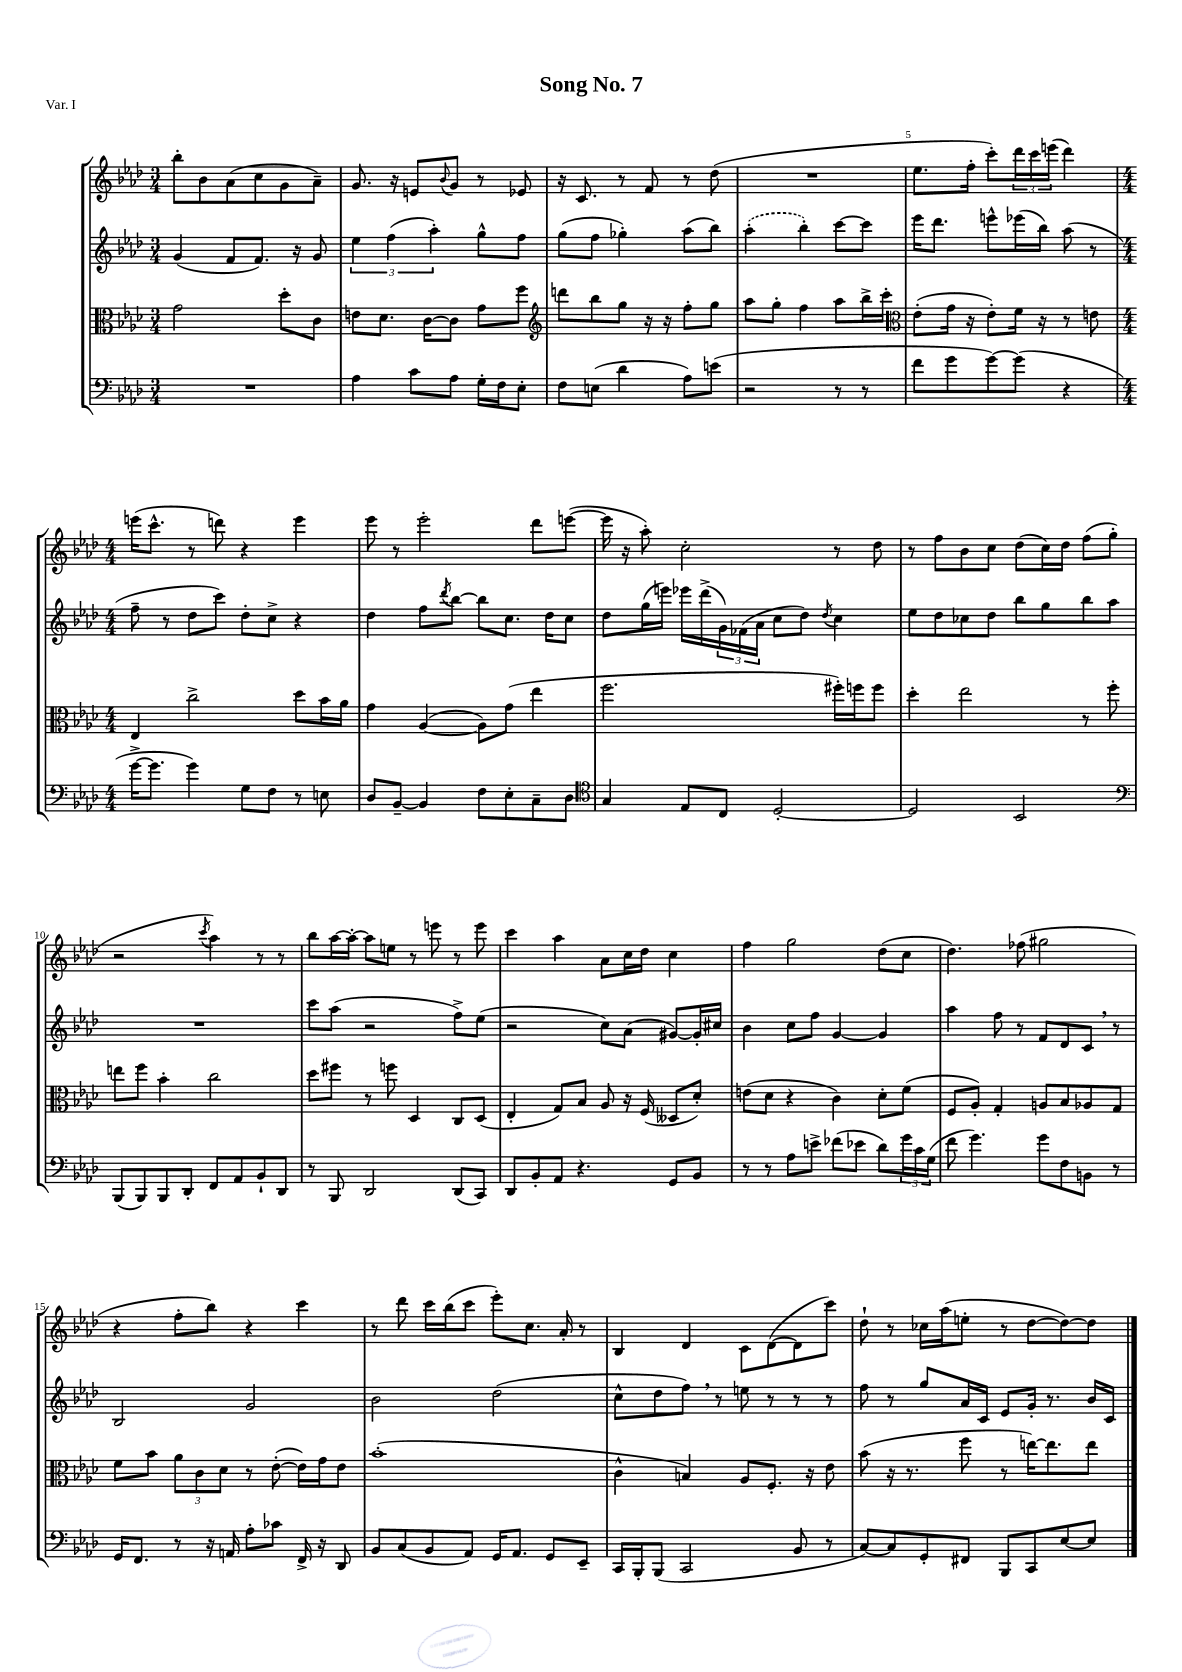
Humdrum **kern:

**kern	**kern	**kern	**kern
*staff4	*staff3	*staff2	*staff1
*clefF4	*clefC3	*clefG2	*clefG2
*k[b-e-a-d-]	*k[b-e-a-d-]	*k[b-e-a-d-]	*k[b-e-a-d-]
*M3/4	*M3/4	*M3/4	*M3/4
2.r	2g\	(4g/	8bb-'\L
.	.	.	8b-\
.	.	8f/L	(8a-\
.	.	8.f/J)	8cc\
.	8dd-'\L	.	8g\
.	.	16r	.
.	8c\J	8g/	8a-~\J)
=	=	=	=
4A-\	8e\L	6ee-\	8.g/
.	8.d-\J	.	.
.	.	(6ff\	.
.	.	.	16r
8c\L	.	.	8e/L
.	[16c\LK	.	.
.	.	6aa-'\)	.
.	.	.	8qqb-/
8A-\J	8c\]J	.	8g/J
16G'\LL	8g\L	8gg^^\L	8r
16F\J	.	.	.
8E-'\J	8ff\J	8ff\J	8e-/
=	=	=	=
*	*clefG2	*	*
8F\L	8ddd\L	(8gg\L	16r
.	.	.	8.c/
(8E\J	8bb-\	8ff\J	.
4d-\	8gg\J	4gg-'\)	8r
.	16r	.	8f/
.	16r	.	.
8A-\L)	8ff'\L	(8aa-\L	8r
(8e\J	8gg\J	8bb-\J)	(8dd-\
=	=	=	=
2r	8aa-\L	(4aa-'\	2.r
.	8gg'\J	.	.
.	4ff\	4bb-'\)	.
8r	8aa-\L	[8ccc\L	.
8r	16bb-^\L	8ccc\]J	.
.	16ccc'\JJ	.	.
=	=	=	=
*	*clefC3	*	*
8f\L	(8e-'\L	16eee-\LK	8.ee-\L
.	.	8.ddd-\J	.
8g\	16g\Jk	.	.
.	16r	.	16ff'\Jk
[8g\)	8e-'\L)	8eee^^\L	8ccc'\L)
(8g\]J	16f\Jk	(16eee-\L	24ddd-\L
.	.	.	24ccc\
.	16r	16bb-\JJ)	.
.	.	.	(24eee\JJ
4r	8r	(8aa-\	4ddd-\)
.	8e\	8r	.
=	=	=	=
*M4/4	*M4/4	*M4/4	*M4/4
[16g^\LK	4E-/	8ff~\	(16eee\LK
8.g\]J	.	.	8.ccc^^\J
.	.	8r	.
4g\)	2cc^\	8dd-\L	8r
.	.	8ccc\J)	8ddd\)
8G\L	.	8dd-'\L	4r
8F\J	.	8cc^\J	.
8r	8dd-\L	4r	4eee\
8E\	16b-\L	.	.
.	16a-\JJ	.	.
=	=	=	=
8D-/L	4g\	4dd-\	8eee-\
[8BB-~/J	.	.	8r
4BB-/]	([4A-/	8ff\L	2eee-'\
.	.	8qddd-/	.
.	.	[8bb-\J	.
8F\L	8A-\]L)	8bb-\]L	.
8E-'\	(8g\J	8.cc\J	.
8C~\	4ee-\	.	8ddd-\L
.	.	16dd-\LK	.
8D-\J	.	8cc\J	([8eee\J
=	=	=	=
*clefC4	*	*	*
4G/	2.ff\	8dd-\L	16eee\]
.	.	.	16r
.	.	(16gg\L	8aa-'\)
.	.	16eee\JJ)	.
8E-/L	.	16eee-\LL	2cc'\
.	.	(16ddd-^\	.
8C/J	.	24g\)	.
.	.	(24f-\	.
.	.	24a-\JJ	.
[2D-'/	.	8cc\L	.
.	.	8dd-\J)	.
.	.	8qdd-/	.
.	16ff#'\LL)	4cc\	8r
.	16ff\J	.	.
.	8ff\J	.	8dd-\
=	=	=	=
2D-/]	4dd-'\	8ee-\L	8r
.	.	8dd-\	8ff\L
.	2ee-\	8cc-\	8b-\
.	.	8dd-\J	8cc\J
2BB-/	.	8bb-\L	(8dd-\L
.	.	8gg\	16cc\L)
.	.	.	16dd-\JJ
.	8r	8bb-\	(8ff\L
.	8ff'\	8aa-\J	8gg'\J
=	=	=	=
*clefF4	*	*	*
(8BBB-/L	8ee\L	1r	2r
8BBB-/)	8ff\J	.	.
8BBB-/	4b-'\	.	.
8DD-'/J	.	.	.
.	.	.	8qccc/
8FF/L	2cc\	.	4aa-\)
8AA-/	.	.	.
8BB-`/	.	.	8r
8DD-/J	.	.	8r
=	=	=	=
8r	8dd-\L	8ccc\L	8bb-\L
8BBB-/	8ff#\J	(8aa-\J	[16aa-\L
.	.	.	16aa-'\_JJ
2DD-/	8r	2r	8aa-\]L
.	8ff\	.	8ee\J
.	4D-/	.	8r
.	.	.	8eee\
(8DD-/L	8C/L	8ff^\L)	8r
8CC/J)	(8D-/J	(8ee-\J	8eee\
=	=	=	=
8DD-/L	4E-'/	2r	4ccc\
8BB-'/	.	.	.
8AA-/J	8G/L)	.	4aa-\
4.r	8B-/J	.	.
.	8A-/	8cc\L)	8a-\L
.	16r	(8a-\J	16cc\L
.	(16F/	.	16dd-\JJ
8GG/L	8D--/L	[8g#/L)	4cc\
8BB-/J	8d-'/J)	16g#'/]L	.
.	.	16cc#/JJ	.
=	=	=	=
8r	(8e\L	4b-\	4ff\
8r	8d-\J	.	.
8A-\L	4r	8cc\L	2gg\
8e^\J	.	8ff\J	.
(8f-\L	4c\)	[4g/	.
8e-\J	.	.	.
8d-\L)	8d-'\L	4g/]	(8dd-\L
24g\L	(8f\J	.	8cc\J
24c\	.	.	.
(24G\JJ	.	.	.
=	=	=	=
8f\	8F/L	4aa-\	4.dd-\)
4.g\)	8A-'/J)	.	.
.	4G'/	8ff\	.
.	.	8r	(8ff-\
8g\L	8A/L	8f/L	2gg#\
8F\	8B-/	8d-/	.
8BB\J	8A-/	8c/J	.
8r	8G/J	8r	.
=	=	=	=
16GG/LK	8f\L	2B-/	4r
8.FF/J	.	.	.
.	8b-\J	.	.
8r	12a-\L	.	8ff'\L
.	12c\	.	.
16r	.	.	8bb-\J)
.	12d-\J	.	.
16AA/	.	.	.
8A-'\L	8r	2g/	4r
8c-\J	([8e-'\	.	.
16FF^/	16e-\]LL)	.	4ccc\
16r	16g\J	.	.
8DD-/	8e-\J	.	.
=	=	=	=
8BB-/L	(1b-'	2b-\	8r
(8C/	.	.	8ddd-\
8BB-/	.	.	16ccc\LL
.	.	.	(16bb-\J
8AA-/J)	.	.	8ccc\J
16GG/LK	.	(2dd-\	8eee-'\L)
8.AA-/J	.	.	.
.	.	.	8.cc\J
8GG/L	.	.	.
.	.	.	16a-'/
8EE-~/J	.	.	8r
=	=	=	=
16CC/LL	4c^^\	8cc^^\L	4B-/
16BBB-'/J	.	.	.
(8BBB-/J	.	8dd-\	.
2CC/	4B/)	8ff\J)	4d-/
.	.	8r	.
.	8A-/L	8ee\	8c\L
.	8.F'/J	8r	([8d-\
8BB-/	.	8r	8d-\]
.	16r	.	.
8r	8e-\	8r	8ccc\J)
=	=	=	=
[8C/L)	(8b-\	8ff\	8dd-`\
8C/]	16r	8r	8r
.	8.r	.	.
8GG'/	.	8gg/L	16cc-\LL
.	.	.	(16aa-\J
8FF#/J	8ff\	16a-/L	8ee'\J
.	.	16c/JJ	.
8BBB-/L	8r	8e-/L	8r
8CC/	[16ee\LK)	16g'/Jk	[8dd-\L
.	8.ee\]	8.r	.
[8E-/	.	.	8dd-\_)
8E-/]J	8ee\J	16b-/LL	8dd-\]J
.	.	16c/JJ	.
==	==	==	==
*-	*-	*-	*-
